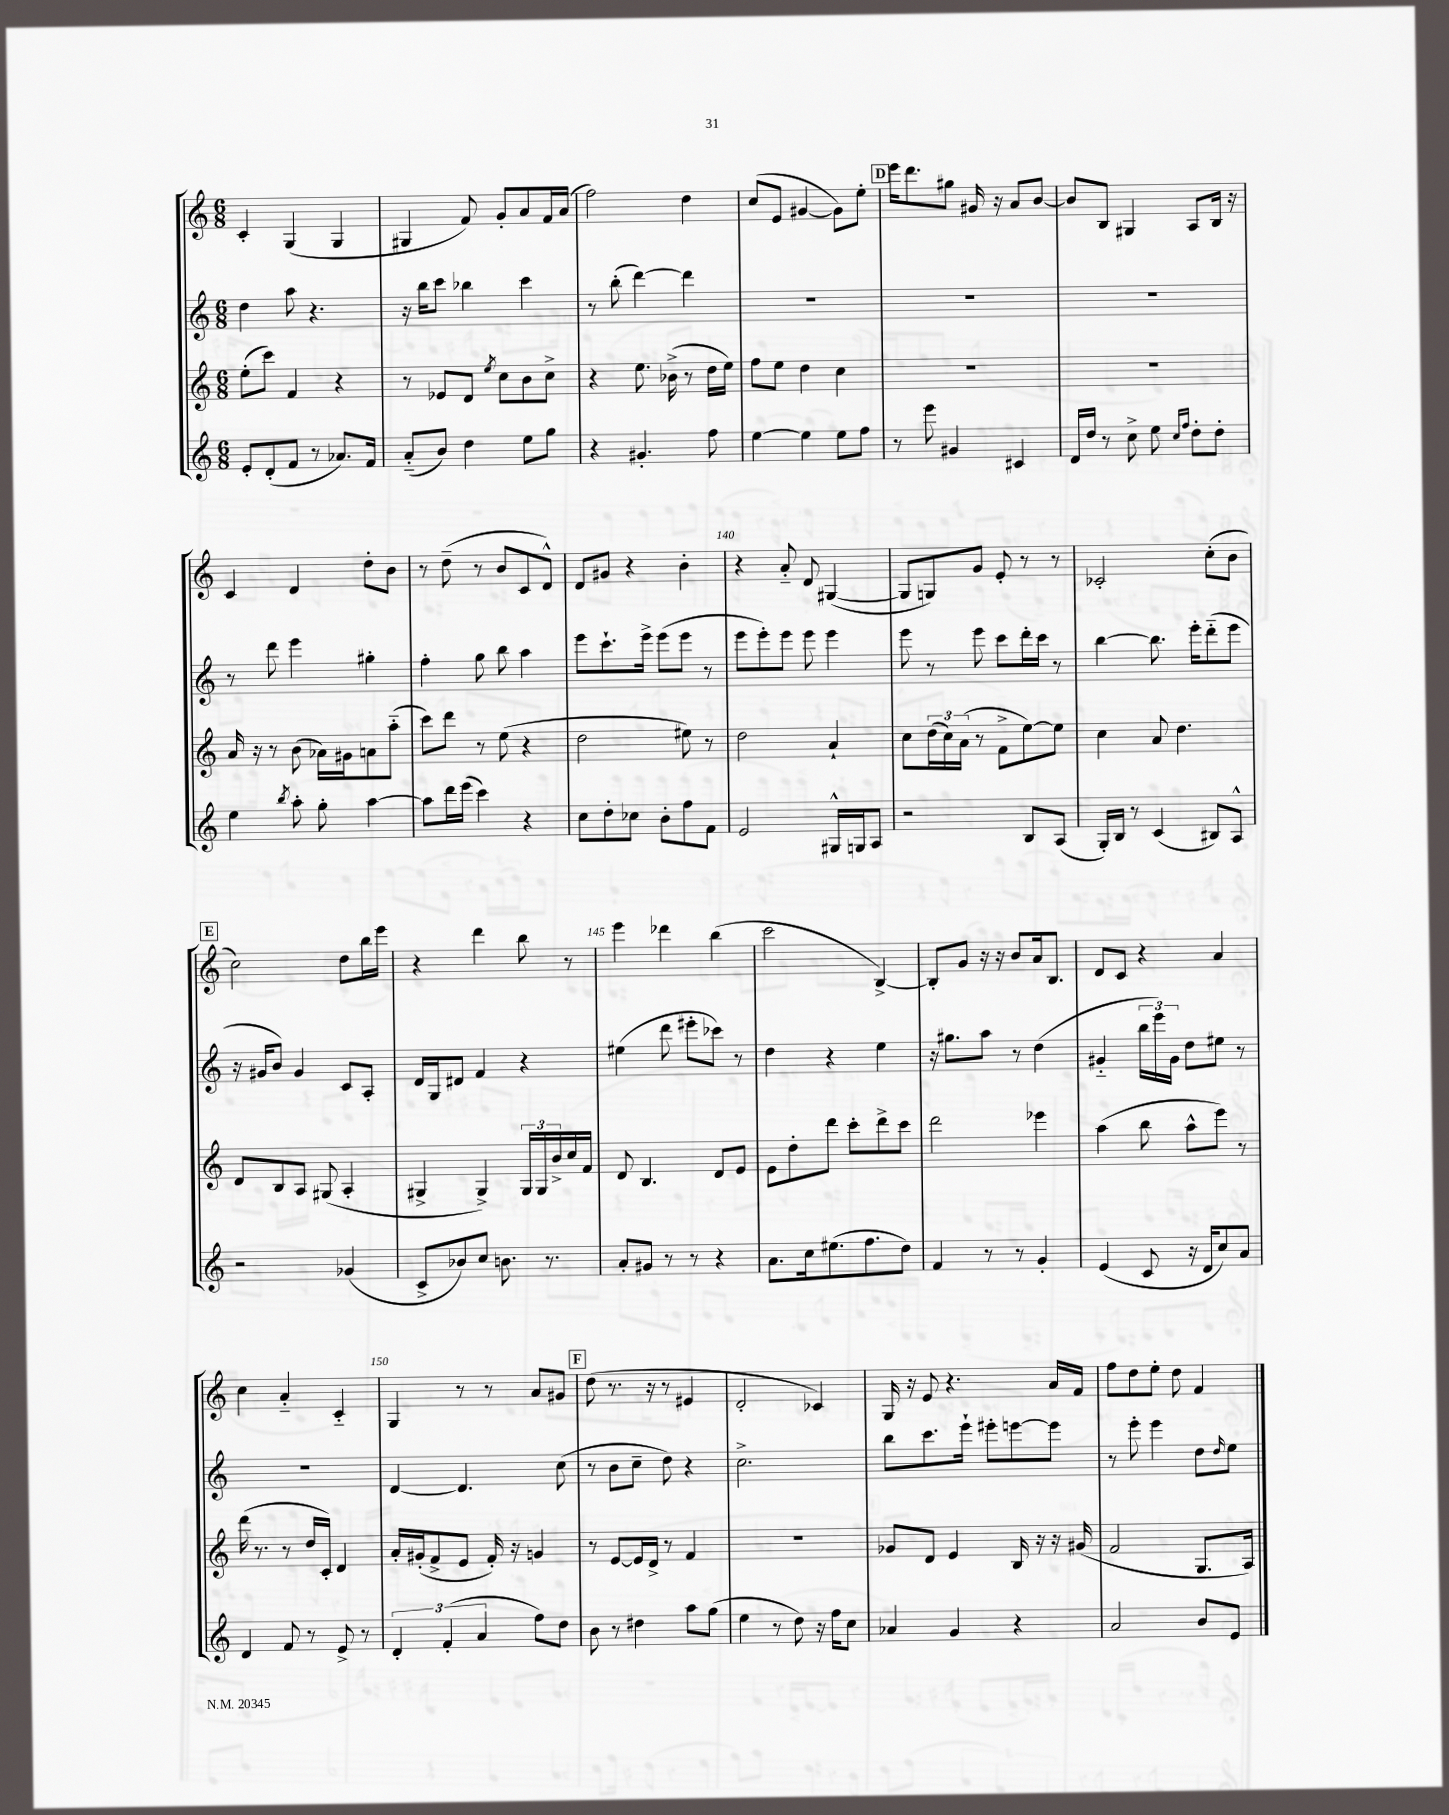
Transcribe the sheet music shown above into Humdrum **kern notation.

**kern	**kern	**kern	**kern
*staff4	*staff3	*staff2	*staff1
*clefG2	*clefG2	*clefG2	*clefG2
*k[]	*k[]	*k[]	*k[]
*M6/8	*M6/8	*M6/8	*M6/8
8e'/L	(8ee'\L	4dd\	4c'/
(8d'/	8ccc\J)	.	.
8f/J	4f/	8aa\	(4G/
8r	.	4.r	.
8.a-/L)	4r	.	4G/
16f/Jk	.	.	.
=	=	=	=
(8a'~/L	8r	16r	4G#/
.	.	16bb\LK	.
8b/J)	8e-/L	8ccc\J	.
4dd\	8d/J	4bb-\	8f/)
.	8qee/	.	.
.	8cc\L	.	8g'/L
8ee\L	8b\	4ccc\	8a/
8gg\J	8cc^\J	.	16f/L
.	.	.	(16a/JJ
=	=	=	=
4r	4r	8r	2ff\)
.	.	(8bb'\	.
4.g#'/	8.ee\	[4ddd\)	.
.	(16b-^\	.	.
.	8r	4ddd\]	4dd\
8ff\	16dd\LL	.	.
.	16ee\JJ)	.	.
=	=	=	=
[4ee\	8ff\L	2.r	(8cc/L
.	8ee\J	.	8e/J
4ee\]	4dd\	.	[4g#/
8ee\L	4cc\	.	8g#\]L)
8ff\J	.	.	8ee'\J
=	=	=	=
8r	2.r	2.r	16eee\LK
.	.	.	8.ddd\
8eee\	.	.	.
4g#/	.	.	8gg#\J
.	.	.	16g#/
.	.	.	16r
4c#/	.	.	8a/L
.	.	.	[8b/J
=	=	=	=
16d/LL	2.r	2.r	8b/]L
16dd/JJ	.	.	.
8r	.	.	8B/J
8cc^\	.	.	4G#/
8ee\	.	.	.
16qqcc/LL	.	.	.
16qqff/JJ	.	.	.
8dd'\L	.	.	8A/L
8dd'\J	.	.	16B/Jk
.	.	.	16r
=	=	=	=
4ee\	16a/	8r	4c/
.	16r	.	.
.	8r	8ddd\	.
8qbb/	.	.	.
8aa'\	(8b\	4eee\	4d/
8gg'\	16a-\LL)	.	.
.	16g#\J	.	.
[4aa\	8a\	4gg#'\	8dd'\L
.	(8aa'~\J	.	8b\J
=	=	=	=
8aa\]L	8ccc\L)	4ff'\	8r
16ddd\L	8ddd\J	.	(8dd~\
(16eee\JJ	.	.	.
4ccc\)	8r	8gg\	8r
.	(8ee\	8bb\	8b/L
4r	4r	4aa\	8c/
.	.	.	8d^^/J)
=	=	=	=
8cc\L	2dd\	8eee\L	8d/L
8dd'\	.	8.ccc`\	8g#/J
8cc-\J	.	.	4r
.	.	16eee^\Jk	.
8b'\L	.	(8eee\L	.
8ff\	8ee#\)	8eee\J	4b'\
8f\J	8r	8r	.
=	=	=	=
2e/	2dd\	8eee\L	4r
.	.	8eee'\)	.
.	.	8eee\J	8a'~/
.	.	8eee\	8d/
16G#^^/LL	4a`/	4eee\	([4G#/
16G/J	.	.	.
8A/J	.	.	.
=	=	=	=
2r	8cc\L	8eee\	8G#/]L
.	(24dd\L	8r	8G/)
.	24cc\)	.	.
.	(24a\JJ	.	.
.	8r	8eee\	8g/J
.	8f^\L	8ccc\L	8e'/
8B/L	[8ee\)	16ddd'\L	8r
.	.	16ccc\JJ	.
(8A/J	8ee\]J	8r	8r
=	=	=	=
16G'/LL)	4cc\	[4bb\	2c-'/
16B/JJ	.	.	.
8r	.	.	.
(4c/	8a/	8.bb\]	.
.	4.dd\	.	.
.	.	16eee'\LK	.
8B#/L)	.	(8ddd'~\	(8cc'\L
8A^^/J	.	8eee\J	8b\J
=	=	=	=
2r	8d/L	16r	2cc\)
.	.	16g#/LK	.
.	8B/	8b/J)	.
.	8A/J	4g#/	.
.	(8G#/	.	.
(4g-/	4A'/	8c/L	8dd\L
.	.	8A'/J	16bb\L
.	.	.	16eee\JJ
=	=	=	=
8c^/L	4G#^/	16d/LL	4r
.	.	16G/J	.
8b-/)	.	8d#/J	.
8cc/J	4G#^/)	4f/	4ddd\
8.b\	.	.	.
.	24G#/LL	4r	8bb\
.	24G#/	.	.
8.r	.	.	.
.	24b^/	.	.
.	16cc/	.	8r
.	16f/JJ	.	.
=	=	=	=
8a'/L	8d/	(4ee#\	4eee\
8g#/J	4.B/	.	.
8r	.	8ddd\	4ddd-\
8r	.	8eee#'\L	.
4r	8d/L	8ccc-\J)	(4bb\
.	8e/J	8r	.
=	=	=	=
8.a\L	8e\L	4dd\	2ccc\
.	8dd'\	.	.
16cc\k	.	.	.
(8.ee#\	8ddd\J	4r	.
.	8ccc'\L	.	.
8.ff\	.	.	.
.	8ddd^\	4ee\	[4B^/)
8dd\J)	8ccc\J	.	.
=	=	=	=
4f/	2ddd\	16r	8B'/]L
.	.	8.gg#\L	.
.	.	.	8g/J
8r	.	8aa\J	16r
.	.	.	16r
8r	.	8r	8b/L
4g'/	4eee-\	(4dd\	16a/k
.	.	.	8.B/J
=	=	=	=
(4e/	(4aa\	4g#'~/	8d/L
.	.	.	8c/J
8c/	8bb\	24bb\LL	4r
.	.	24eee\)	.
.	.	24g#\JJ	.
16r	8aa^^\L	8dd\L	.
16d/LK	.	.	.
8cc/)	8eee\J)	8ee#\J	4a/
8a/J	8r	8r	.
=	=	=	=
4d/	(16ddd\	2.r	4cc\
.	8.r	.	.
8f/	8r	.	4a'~/
8r	16dd/LL	.	.
.	16c'/JJ)	.	.
8e^/	4d/	.	4c'~/
8r	.	.	.
=	=	=	=
6d'/	16a'/LL	[4d/	4G/
.	(16g#'/J	.	.
.	8f^/	.	.
(6f'/	.	.	.
.	8e/J	4.d/]	8r
6a/	.	.	.
.	16f'/)	.	8r
.	16r	.	.
8ff\L)	4g/	.	8a/L
8dd\J	.	(8cc\	8g#/J
=	=	=	=
8b\	8r	8r	(8dd\
8r	[8e/L	8b\L	8.r
4dd#\	16e/]L	8cc~\J	.
.	16d^/JJ	.	16r
.	8r	8dd\)	8r
8aa\L	4f/	4r	4e#/
(8gg\J	.	.	.
=	=	=	=
4ee\	2.r	2.cc^\	2d'/
8r	.	.	.
8dd\)	.	.	.
16r	.	.	4c-/)
16ff\LK	.	.	.
8cc\J	.	.	.
=	=	=	=
4a-/	8g-/L	8bb\L	16G/
.	.	.	16r
.	8d/J	8.ccc\	8e/
4g/	4e/	.	4.r
.	.	16eee`\Jk	.
.	.	8eee#'\L	.
4r	16B/	[8eee\	.
.	16r	.	.
.	16r	8eee\]J	16a/LL
.	(16g#/	.	16f/JJ
=	=	=	=
2a/	2f/	8r	8ff\L
.	.	8eee'\	8dd\
.	.	4eee\	8ee'\J
.	.	.	8dd\
8b/L	8.G/L	8dd\L	4f/
.	.	16qqdd/	.
8e/J	.	8ee\J	.
.	16A/Jk)	.	.
==	==	==	==
*-	*-	*-	*-
